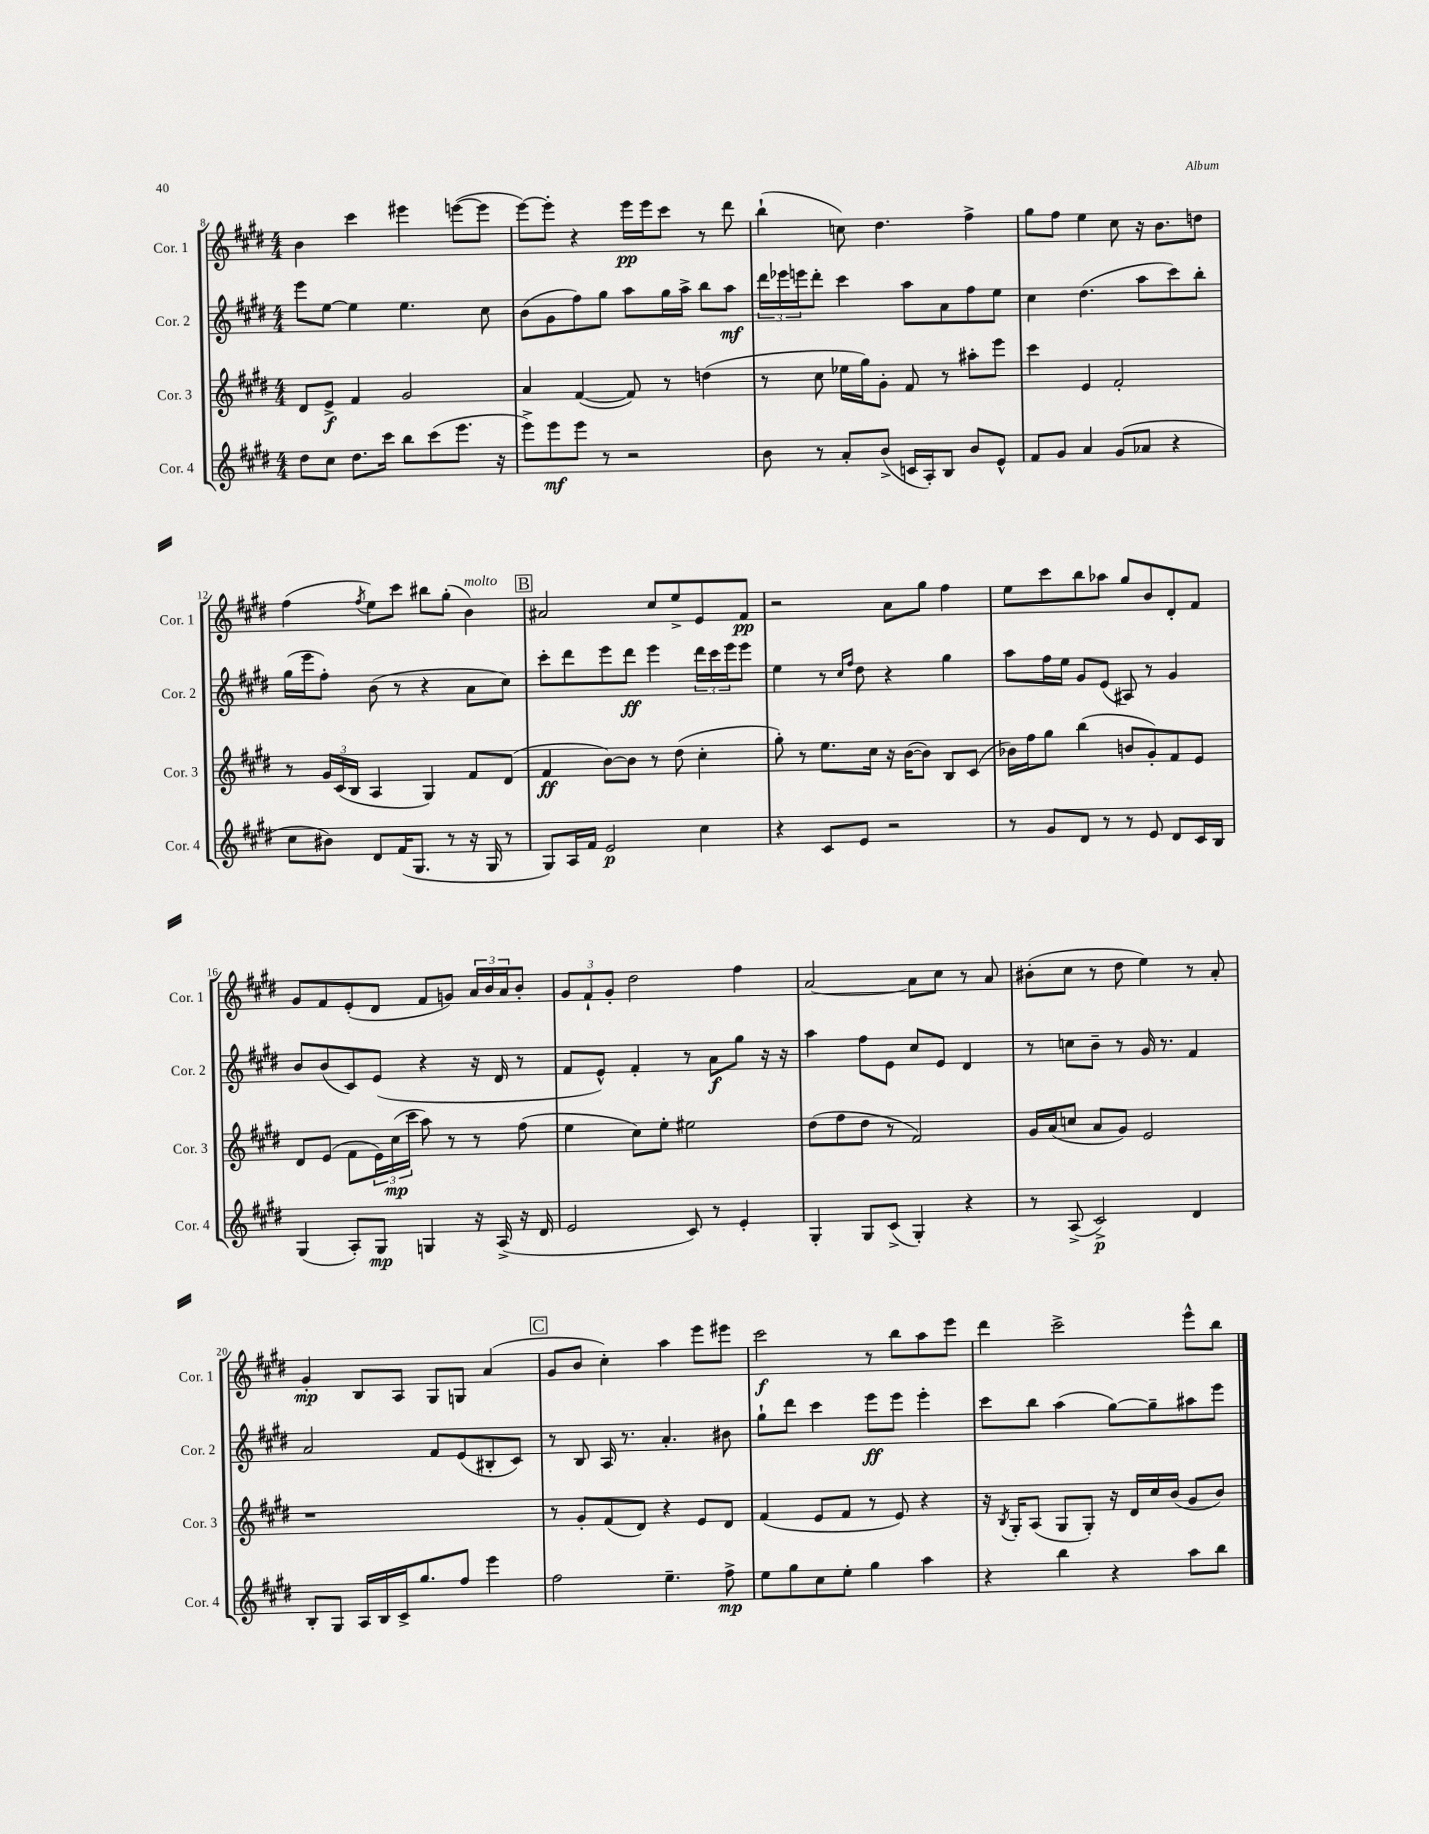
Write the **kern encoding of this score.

**kern	**kern	**kern	**kern
*staff4	*staff3	*staff2	*staff1
*clefG2	*clefG2	*clefG2	*clefG2
*k[f#c#g#d#]	*k[f#c#g#d#]	*k[f#c#g#d#]	*k[f#c#g#d#]
*M4/4	*M4/4	*M4/4	*M4/4
8dd#\L	8d#/L	8eee\L	4b\
8cc#\J	8e^/J	[8ee\J	.
8.dd#\L	4f#/	4ee\]	4ccc#\
16ccc#\Jk	.	.	.
8bb\L	2g#/	4.ee\	4eee#\
(8ccc#\	.	.	.
8.eee\J	.	.	([8eee\L
.	.	8cc#\	8eee\]J
16r	.	.	.
=	=	=	=
8eee^\L)	4a/	(8b\L	[8eee\L)
8eee\	.	8g#\	8eee'\]J
8eee\J	([4f#/	8ff#\)	4r
8r	.	8gg#\J	.
2r	8f#/])	8aa\L	16eee\LL
.	.	.	16eee\J
.	8r	16gg#\L	8ccc#\J
.	.	16aa^\JJ	.
.	(4dd\	8bb\L	8r
.	.	8aa\J	8ddd#\
=	=	=	=
8b\	8r	24ddd#\LL	(4bb`\
.	.	24eee-\	.
.	.	24eee\J	.
8r	8cc#\	8ddd#'\J	.
8a'/L	16ee-\LL	4ccc#\	8cc\)
.	16gg#\J)	.	.
(8b^/J	8g#'\J	.	4.dd#\
16c/LL	8f#/	8aa\L	.
16A'/J)	.	.	.
8B/J	8r	8a\	.
8b/L	8aa#'\L	8ff#\	4ff#^\
8e^^/J	8eee\J	8ee\J	.
=	=	=	=
8f#/L	4ccc#\	4cc#\	8gg#\L
8g#/J	.	.	8ff#\J
4a/	4e/	(4.dd#\	4ee\
(8g#/L	2f#'/	.	8cc#\
8a-/J	.	8aa\L	16r
.	.	.	8.b\L
4r	.	8ccc#\)	.
.	.	8bb'\J	8dd\J
=	=	=	=
8cc#\L	8r	(16gg#\LL	(4ff#\
.	.	16eee\J	.
8b#\J)	24g#/LL	8ff#'\J)	.
.	(24c#/	.	.
.	24B/JJ	.	.
.	.	.	8qff#/
8d#/L	4A/	(8b\	8ee\L)
(16f#/K	.	8r	8ccc#\J
8.G#/J	.	.	.
.	4G#/)	4r	8bb#\L
8r	.	.	(8gg#'\J
16r	8f#/L	8a\L	4b\)
16G#/	.	.	.
8r	(8d#/J	8cc#\J)	.
=	=	=	=
8G#/L)	4f#/	8ccc#'\L	2a#/
16A/L	.	8ddd#\	.
16f#/JJ	.	.	.
2e/	[8b\L)	8eee\	.
.	8b\]J	8ddd#\J	.
.	8r	4eee\	8cc#/L
.	(8dd#\	.	8ee^/
4cc#\	4cc#'\	24ddd#\LL	8e/
.	.	24ccc#\	.
.	.	24eee\J	.
.	.	8eee\J	8f#/J
=	=	=	=
4r	8gg#'\)	4ee\	2r
.	8r	.	.
8c#/L	8.ee\L	8r	.
.	.	16qqcc#/LL	.
.	.	16qqff#/JJ	.
8e/J	.	8dd#\	.
.	16cc#\Jk	.	.
2r	16r	4r	8a\L
.	([16b\LK	.	.
.	8b\]J)	.	8gg#\J
.	8B/L	4gg#\	4ff#\
.	(8c#/J	.	.
=	=	=	=
8r	16b-\LL)	8aa\L	8ee\L
.	16ff#\J	.	.
8g#/L	8gg#\J	16ff#\L	8ccc#\
.	.	16ee\JJ	.
8d#/J	(4bb\	8g#/L	8bb\
8r	.	(8e/J	8aa-\J
8r	8b/L	8A#/)	8gg#/L
8e/	8g#'/)	8r	8b/
8d#/L	8f#/	4g#/	8d#'/
16c#/L	8e/J	.	8f#/J
16B/JJ	.	.	.
=	=	=	=
(4G#/	8d#/L	8b/L	8g#/L
.	(8e/J	(8b/	8f#/
8A'/L)	8f#\L	8c#/)	(8e'/
8G#/J	24e\L)	(8e/J	8d#/J
.	(24cc#\	.	.
.	24ccc#\JJ	.	.
4G/	8aa\)	4r	8f#/L
.	8r	.	8g/J)
16r	8r	16r	24a/LL
.	.	.	24b/
(16A^/	.	16d#/	.
.	.	.	24a/J
16r	(8ff#\	8r	8b'/J
16d#/	.	.	.
=	=	=	=
2e/	4ee\	8f#/L	12g#/L
.	.	.	12f#`/
.	.	8e^^/J)	.
.	.	.	12g#'/J
.	8cc#\L)	4f#'/	2dd#\
.	8ee'\J	.	.
8c#/)	2ee#\	8r	.
8r	.	8a\L	.
4e'/	.	8gg#\J	4ff#\
.	.	16r	.
.	.	16r	.
=	=	=	=
4G#'/	(8dd#\L	4aa\	[2a/
.	8ff#\	.	.
8G#/L	8dd#\J	8ff#\L	.
(8c#^/J	8r	8e\J	.
4G#'/)	2f#/)	8cc#/L	8a\]L
.	.	8e/J	8cc#\J
4r	.	4d#/	8r
.	.	.	8a/
=	=	=	=
8r	16g#/LL	8r	(8b#'\L
.	(16a/J	.	.
(8A^/	8cc/J	8cc\L	8cc#\J
2c#^/)	8a/L	8b~\J	8r
.	8g#/J)	8r	8dd#\
.	2e/	16g#/	4ee\)
.	.	8.r	.
4d#/	.	4f#/	8r
.	.	.	8a'/
=	=	=	=
8B'/L	1r	2a/	4g#'/
8G#/J	.	.	.
16A/LL	.	.	8B/L
16B/	.	.	.
16c#^/J	.	.	8A/J
8.gg#/	.	.	.
.	.	8f#/L	8G#/L
8ff#/J	.	(8e/	8G/J
4eee\	.	8B#'/	(4a/
.	.	8c#/J)	.
=	=	=	=
2ff#\	8r	8r	8g#/L
.	8g#'/L	8B/	8b/J
.	(8f#/	16A/	4cc#'\)
.	.	8.r	.
.	8d#/J)	.	.
4.ee~\	4r	4.a'/	4aa\
.	8e/L	.	8eee\L
8ff#^\	8d#/J	8b#\	8eee#\J
=	=	=	=
8ee\L	(4f#/	8gg#`\L	2ccc#\
8gg#\	.	8ddd#\J	.
8cc#\	8e/L	4ccc#\	.
8ee'\J	8f#/J	.	.
4gg#\	8r	8eee\L	8r
.	8e/)	8eee\J	8bb\L
4aa\	4r	4eee'\	8aa\
.	.	.	8eee\J
=	=	=	=
4r	16r	8ccc#\L	4ddd#\
.	8qB/	.	.
.	16G#'/LK	.	.
.	(8A/J	8bb\J	.
4bb\	8G#/L	(4aa\	2ccc#^\
.	8G#'/J)	.	.
4r	16r	[8gg#\L)	.
.	16d#/LL	.	.
.	16cc#/	8gg#~\]	.
.	(16b/JJ	.	.
8aa\L	8g#/L	8aa#\	8eee^^\L
8bb\J	8b/J)	8eee\J	8bb\J
==	==	==	==
*-	*-	*-	*-
